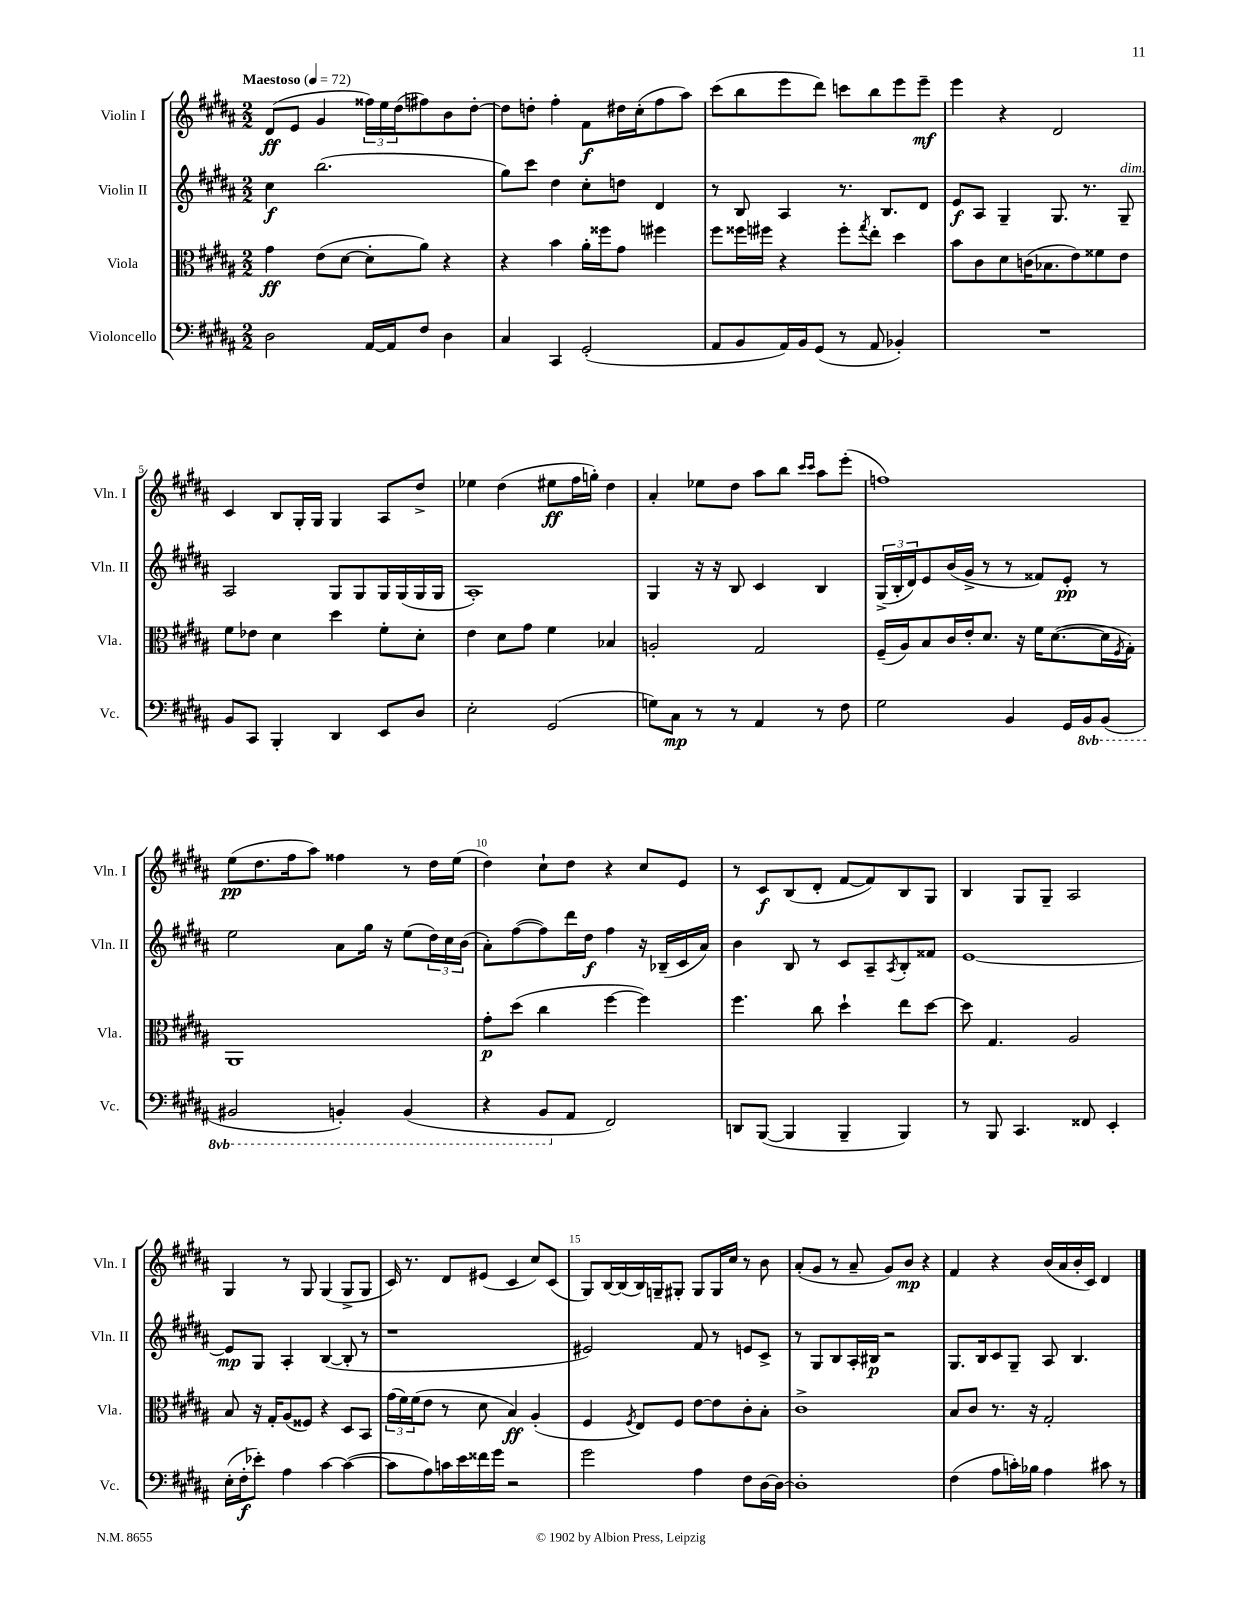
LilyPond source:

<<
\new StaffGroup <<
\new Staff = "s0" \with { instrumentName = "Violin I" shortInstrumentName = "Vln. I" } {
    \clef treble \key b \major \numericTimeSignature \time 2/2 \tempo "Maestoso" 4 = 72
    dis'8\ff( e'8 gis'4 \tuplet 3/2 { fisis''16) e''16 dis''16( } fis''8) b'8 dis''8~-. |
    dis''8 d''8-. fis''4-. fis'8\f dis''16 cis''16-.( fis''8 ais''8) |
    cis'''8( b''8 e'''8 dis'''8) c'''8 b''8 e'''8 e'''8--\mf |
    e'''4 r4 dis'2 |
    cis'4 b8 gis16-. gis16 gis4 ais8 dis''8-> |
    ees''4 dis''4( eis''8\ff fis''16 g''16-.) dis''4 |
    ais'4-. ees''8 dis''8 ais''8 b''8 \grace { cis'''16 cis'''16 } ais''8 e'''8-.( |
    f''1) |
    e''8\pp( dis''8. fis''16 ais''8) fisis''4 r8 dis''16 e''16( |
    dis''4) cis''8-! dis''8 r4 cis''8 e'8 |
    r8 cis'8\f b8( dis'8-. fis'8~ fis'8) b8 gis8 |
    b4 gis8 gis8-- ais2 |
    gis4 r8 gis8 gis4( gis8-> gis8 |
    cis'16) r8. dis'8 eis'8( cis'4 cis''8) cis'8( |
    gis8) b16~ b16( b16) g16-- gis8-. gis8 gis16 cis''16 r8 b'8 |
    ais'8-.( gis'8 r8 ais'8-- gis'8) b'8\mp r4 |
    fis'4 r4 b'16( ais'16 b'16-. cis'16) dis'4 \bar "|." |
}
\new Staff = "s1" \with { instrumentName = "Violin II" shortInstrumentName = "Vln. II" } {
    \clef treble \key b \major \numericTimeSignature \time 2/2
    cis''4\f b''2.( |
    gis''8) cis'''8 dis''4 cis''8-. d''8 dis'4 |
    r8 b8 ais4 r8. b8. dis'8 |
    e'8\f ais8 gis4-- gis8. r8. gis8--^\markup { \italic "dim." } |
    ais2 gis8 gis8 gis16 gis16( gis16 gis16 |
    ais1-.) |
    gis4 r16 r16 b8 cis'4 b4 |
    \tuplet 3/2 { gis16->( b16-. dis'16) } e'8 b'16( gis'16-> r8 r8 fisis'8) e'8-.\pp r8 |
    e''2 ais'8 gis''16 r16 e''8( \tuplet 3/2 { dis''16) cis''16 b'16( } |
    ais'8-.) fis''8~( fis''8) dis'''16 dis''16\f fis''4 r16 bes16--( cis'16 ais'16) |
    b'4 b8 r8 cis'8 ais8-- \acciaccatura { ais8 } b8-. fisis'8 |
    e'1~ |
    e'8\mp gis8 ais4-. b4~( b8-. r8 |
    r1 |
    eis'2) fis'8 r8 e'8 cis'8-> |
    r8 gis8 b8 ais16-. bis16\p r2 |
    gis8. b16 cis'8 gis8-- ais8 b4. \bar "|." |
}
\new Staff = "s2" \with { instrumentName = "Viola" shortInstrumentName = "Vla." } {
    \clef alto \key b \major \numericTimeSignature \time 2/2
    gis'4\ff e'8( dis'8~ dis'8-. ais'8) r4 |
    r4 b'4 ais'16-. fisis''16 gis'8 fis''4 |
    fis''8 fisis''16 fis''16 r4 fis''8-. \acciaccatura { gis''8 } e''8-. dis''4 |
    b'8 cis'8 dis'8 c'16( bes8. e'8) fisis'8 e'8 |
    fis'8 ees'8 dis'4 dis''4 fis'8-. dis'8-. |
    e'4 dis'8 gis'8 fis'4 bes4 |
    a2-. gis2 |
    fis16--( ais16) b8 cis'16 e'16-. dis'8. r16 fis'16 dis'8.~( dis'16 \acciaccatura { fis8 } gis16-.) |
    ais,1 |
    gis'8-.\p dis''8( cis''4 fis''4~ fis''4) |
    fis''4. cis''8 dis''4-! e''8 dis''8~ |
    dis''8 gis4. ais2 |
    b8 r16 gis16-. ais8( fisis8) r4 dis8 b,8 |
    \tuplet 3/2 { gis'16( fis'16) fis'16( } e'8 r8 dis'8 b4\ff) ais4-.( |
    fis4 \acciaccatura { fis8 } e8) fis8 e'8~ e'8 cis'8-. b8-. |
    cis'1-> |
    b8 cis'8 r8. r16 gis2-. \bar "|." |
}
\new Staff = "s3" \with { instrumentName = "Violoncello" shortInstrumentName = "Vc." } {
    \clef bass \key b \major \numericTimeSignature \time 2/2 \set Staff.ottavationMarkups = #ottavation-simple-ordinals
    dis2 ais,16~ ais,16 fis8 dis4 |
    cis4 cis,4 gis,2-.( |
    ais,8 b,8 ais,16) b,16 gis,8( r8 ais,8 bes,4-.) |
    R1 |
    b,8 cis,8 b,,4-. dis,4 e,8 dis8 |
    e2-. gis,2( |
    g8) cis8\mp r8 r8 ais,4 r8 fis8 |
    gis2 b,4 gis,16 \ottava #-1 b,,16 b,,8( |
    bis,,2 b,,4-.) b,,4( |
    r4 b,,8 \ottava #0 ais,8 fis,2) |
    d,8 b,,8~( b,,4 b,,4-- b,,4) |
    r8 b,,8 cis,4. fisis,8 e,4-. |
    e16-.( fis16-.\f ees'8-.) ais4 cis'4~ cis'4~( |
    cis'8 ais8) c'16 e'16 fisis'16 gis'16 r2 |
    gis'2 ais4 fis8 dis16~ dis16~ |
    dis1-. |
    fis4( ais8 c'16-.) bes16 ais4 cis'8 r8 \bar "|." |
}
>>
>>
\layout { \context { \Score \override BarNumber.break-visibility = ##(#f #t #t) barNumberVisibility = #(every-nth-bar-number-visible 5) } }
